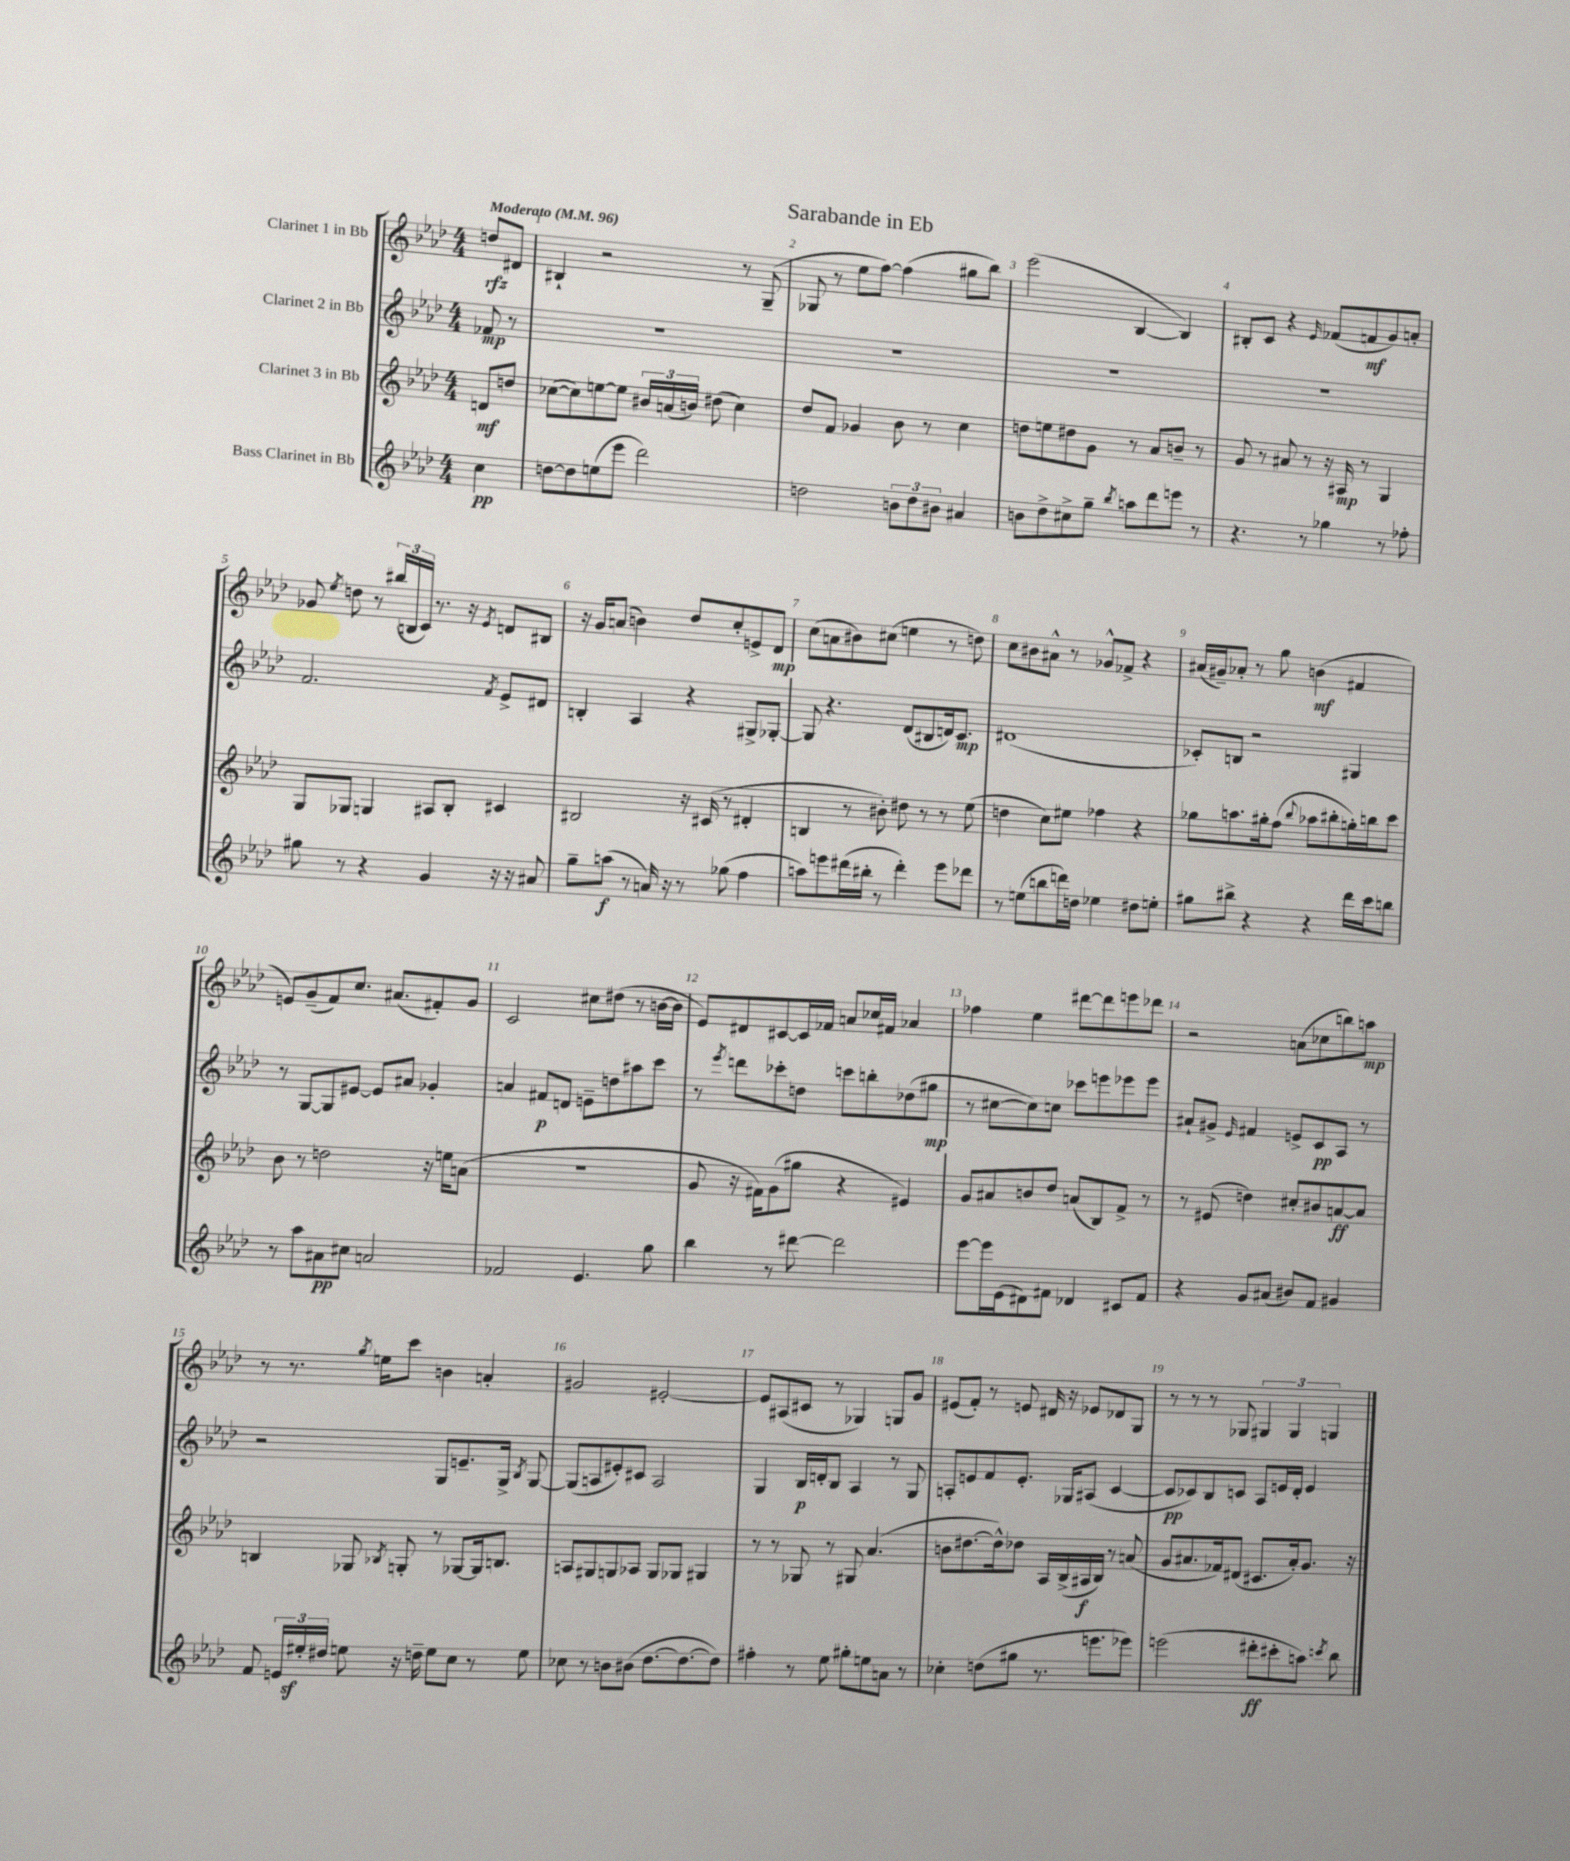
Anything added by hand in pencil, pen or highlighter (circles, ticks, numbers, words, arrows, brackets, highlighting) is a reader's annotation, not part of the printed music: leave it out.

**kern	**kern	**kern	**kern
*staff4	*staff3	*staff2	*staff1
*clefG2	*clefG2	*clefG2	*clefG2
*k[b-e-a-d-]	*k[b-e-a-d-]	*k[b-e-a-d-]	*k[b-e-a-d-]
*M4/4	*M4/4	*M4/4	*M4/4
*MM96	*MM96	*MM96	*MM96
4cc	8d	8f-	8dd
.	8dd	8r	8d#
=	=	=	=
[8dd	([8cc-	1r	4B#`
8dd]	8cc-])	.	.
(8ee	[8ee	.	2r
8eee-	8ee]	.	.
2ddd-)	24b#	.	.
.	(24a	.	.
.	24b)	.	.
.	(8dd#	.	.
.	4cc-)	.	8r
.	.	.	(8G~
=	=	=	=
2dd	8dd-	1r	8G-
.	8f	.	8r
.	4g-	.	8ee-
.	.	.	[8ff)
12b	8b-	.	(4ff]
12dd	.	.	.
.	8r	.	.
12b#	.	.	.
4a#	4cc	.	8gg#
.	.	.	8bb-)
=	=	=	=
8b	8dd	1r	(2eee-
8dd-^	8ee	.	.
8cc#^	8dd#	.	.
8gg~	8g	.	.
8qbb-	.	.	.
8aa	8r	.	[4B-
8ddd-	8a-	.	.
8eee	8b~	.	4B-])
8r	8r	.	.
=	=	=	=
4.r	8g	1r	8B#'
.	8r	.	8c
.	8a#	.	4r
8r	8r	.	.
.	.	.	16qqe-
4gg-	16r	.	(8f-
.	16A#	.	.
.	8r	.	8f
8r	4G	.	8g)
8ff-'	.	.	8a'
=	=	=	=
8gg#	8G	2.f	8g-
.	.	.	8qee-
8r	8G-	.	8dd
4r	4G	.	8r
.	.	.	(24bb#
.	.	.	24B
.	.	.	24c)
4g	8A#	.	8.r
.	8B-'	.	.
.	.	.	16r
.	.	8qf	8qe-
16r	4c#	8e-^	8d
16r	.	.	.
8a#	.	8d#	8B#
=	=	=	=
8gg~	2B#	4B'	16r
.	.	.	16g
(8aa	.	.	(8a
8r	.	4A-	4b)
16a)	.	.	.
16r	.	.	.
8r	16r	4r	8dd-
.	(16c#	.	.
(8gg-	8r	.	8cc'
4ff	4d#'	8G#^	8e^
.	.	[8G-'	8d-
=	=	=	=
8aa)	4B	8G-]	(8cc
8eee	.	4.r	8a
(16ddd#	8r	.	8b#)
16bb#'	.	.	.
8r	8b#')	.	(8cc#
4ddd#')	8dd#	(8d-	4ee
.	8r	8B#	.
8eee	8r	16d)	8r
.	.	8.c	.
8ddd-	(8ee-	.	8dd)
=	=	=	=
8r	4dd	(1d#	8cc
(8ee	.	.	8b#
8bb	8cc)	.	8a#^^
16ddd)	8ee#	.	8r
16dd	.	.	.
4ee-	4ff-	.	8g-^^
.	.	.	8f-^
8dd#	4r	.	4r
8ee'	.	.	.
=	=	=	=
8gg#	8gg-	8c-')	(16a#
.	.	.	16g#~)
8bb#^	8.aa	8B	8a-'
4r	.	2r	8r
.	16gg#'	.	.
.	(8ff	.	8gg
.	8qqbb-	.	.
4r	8aa-	.	(4b
.	8bb#'	.	.
16ddd-	16gg')	4G#	4f#
16ccc	16bb	.	.
8bb	8ccc	.	.
=	=	=	=
8r	8b-	8r	8e)
8aa-	8r	[8G	(8g~
8a#	2dd	8G]	8f)
8cc#	.	[8e#	8.cc
2a	.	8e#]	.
.	.	.	(8.a#
.	.	8a#	.
.	16r	4g-'	8f#')
.	16ee	.	.
.	(8a	.	8g
=	=	=	=
2f-	1r	4a	2c
.	.	8f#	.
.	.	8d	.
4.e-	.	8e~	8cc#
.	.	8dd	(8dd#
.	.	8aa#	8r
8gg	.	8ccc	[16b
.	.	.	16b]
=	=	=	=
4bb-	8g	8r	8e-)
.	.	8qeee-	.
.	16r	8ddd	8d#
.	16f#)	.	.
8r	(8g	8ccc-'	[8c#
[8ddd#	8gg#	8dd	16c#]
.	.	.	16f-
2ddd#]	4r	8ccc	8a
.	.	8bb'	16cc-
.	.	.	16f#
.	4e#)	(8dd-	4a-
.	.	8gg#	.
=	=	=	=
[8eee-	8g	8r	4ff-
16eee-]	8a#	[8cc#	.
(16e-	.	.	.
8d#)	8b	8cc#])	4ee-
8f#	8dd-	8cc	.
4d-	(8a	8ccc-	[8ddd#
.	8B-)	8eee	8ddd#]
8c#	8f^	8eee-	8eee
8f#	8r	8eee-	8ddd-
=	=	=	=
4r	8r	8a#`	2r
.	(8e#	8g#^	.
.	.	16qqe-	.
8g	4dd)	4f#	.
(8a#	.	.	.
8b#)	8cc#'	8e^	(8a
8f	8b#	8c	8cc-
4g#	[8a	8A-	8bb)
.	8a]	8r	8aa
=	=	=	=
8f	4B	2r	8r
24e	.	.	8.r
24ee#'	.	.	.
24dd#	.	.	.
8ee	8G-	.	.
.	.	.	8qgg
.	.	.	16ee
.	8qB-	.	.
16r	8G'	.	8ccc
16dd~	.	.	.
8ee	8r	8G	4b
8cc	[8G-	8.e~	.
8r	16G-]	.	4a'
.	8.B	16G^	.
.	.	8qB-	.
8ee	.	[8G	.
=	=	=	=
8cc-	8A	(8G]	2g#
8r	8G#	8A	.
8b	8G	8e#')	.
(8b#	8A-	8c#	.
[8.dd-	8G	2A	[2e#'
.	8G-	.	.
8.dd-_	.	.	.
.	4G#	.	.
8dd-])	.	.	.
=	=	=	=
4ff#'	8r	4G	8e#]
.	8r	.	(8A#
8r	8G-	16B-	8c#
.	.	16d'	.
8ee-	8r	8B-	8r
8gg#'	8G#	4A-	4G-)
8ee	(4.a-	.	.
8a	.	8r	8G
8r	.	8G	8g
=	=	=	=
4cc-'	8b	8A'	(8e#
.	[8.dd#	8e	8f')
(8dd	.	8f	8r
.	16dd#^^])	.	.
8gg#	8dd-	8.e'	8e
8.r	16A-	.	16d#
.	(16B-^	16G-	16r
.	16A#	(8A#	8e-
8.eee	16B-)	.	.
.	8r	[4c	8d-
8eee-)	(8a	.	8G
=	=	=	=
(2eee	8g	8c]	8r
.	8.a#	8c-)	8r
.	.	8B-	8r
.	16f-)	.	.
.	(8d#	8c	8G-
8ddd#'	8.c#	8A-	6G#
8ccc#'	.	16e	.
.	.	.	6G#
.	16a#')	16d-'	.
8aa)	8.g	4e	.
.	.	.	6G
8qccc	.	.	.
8bb-	.	.	.
.	16r	.	.
==	==	==	==
*-	*-	*-	*-
